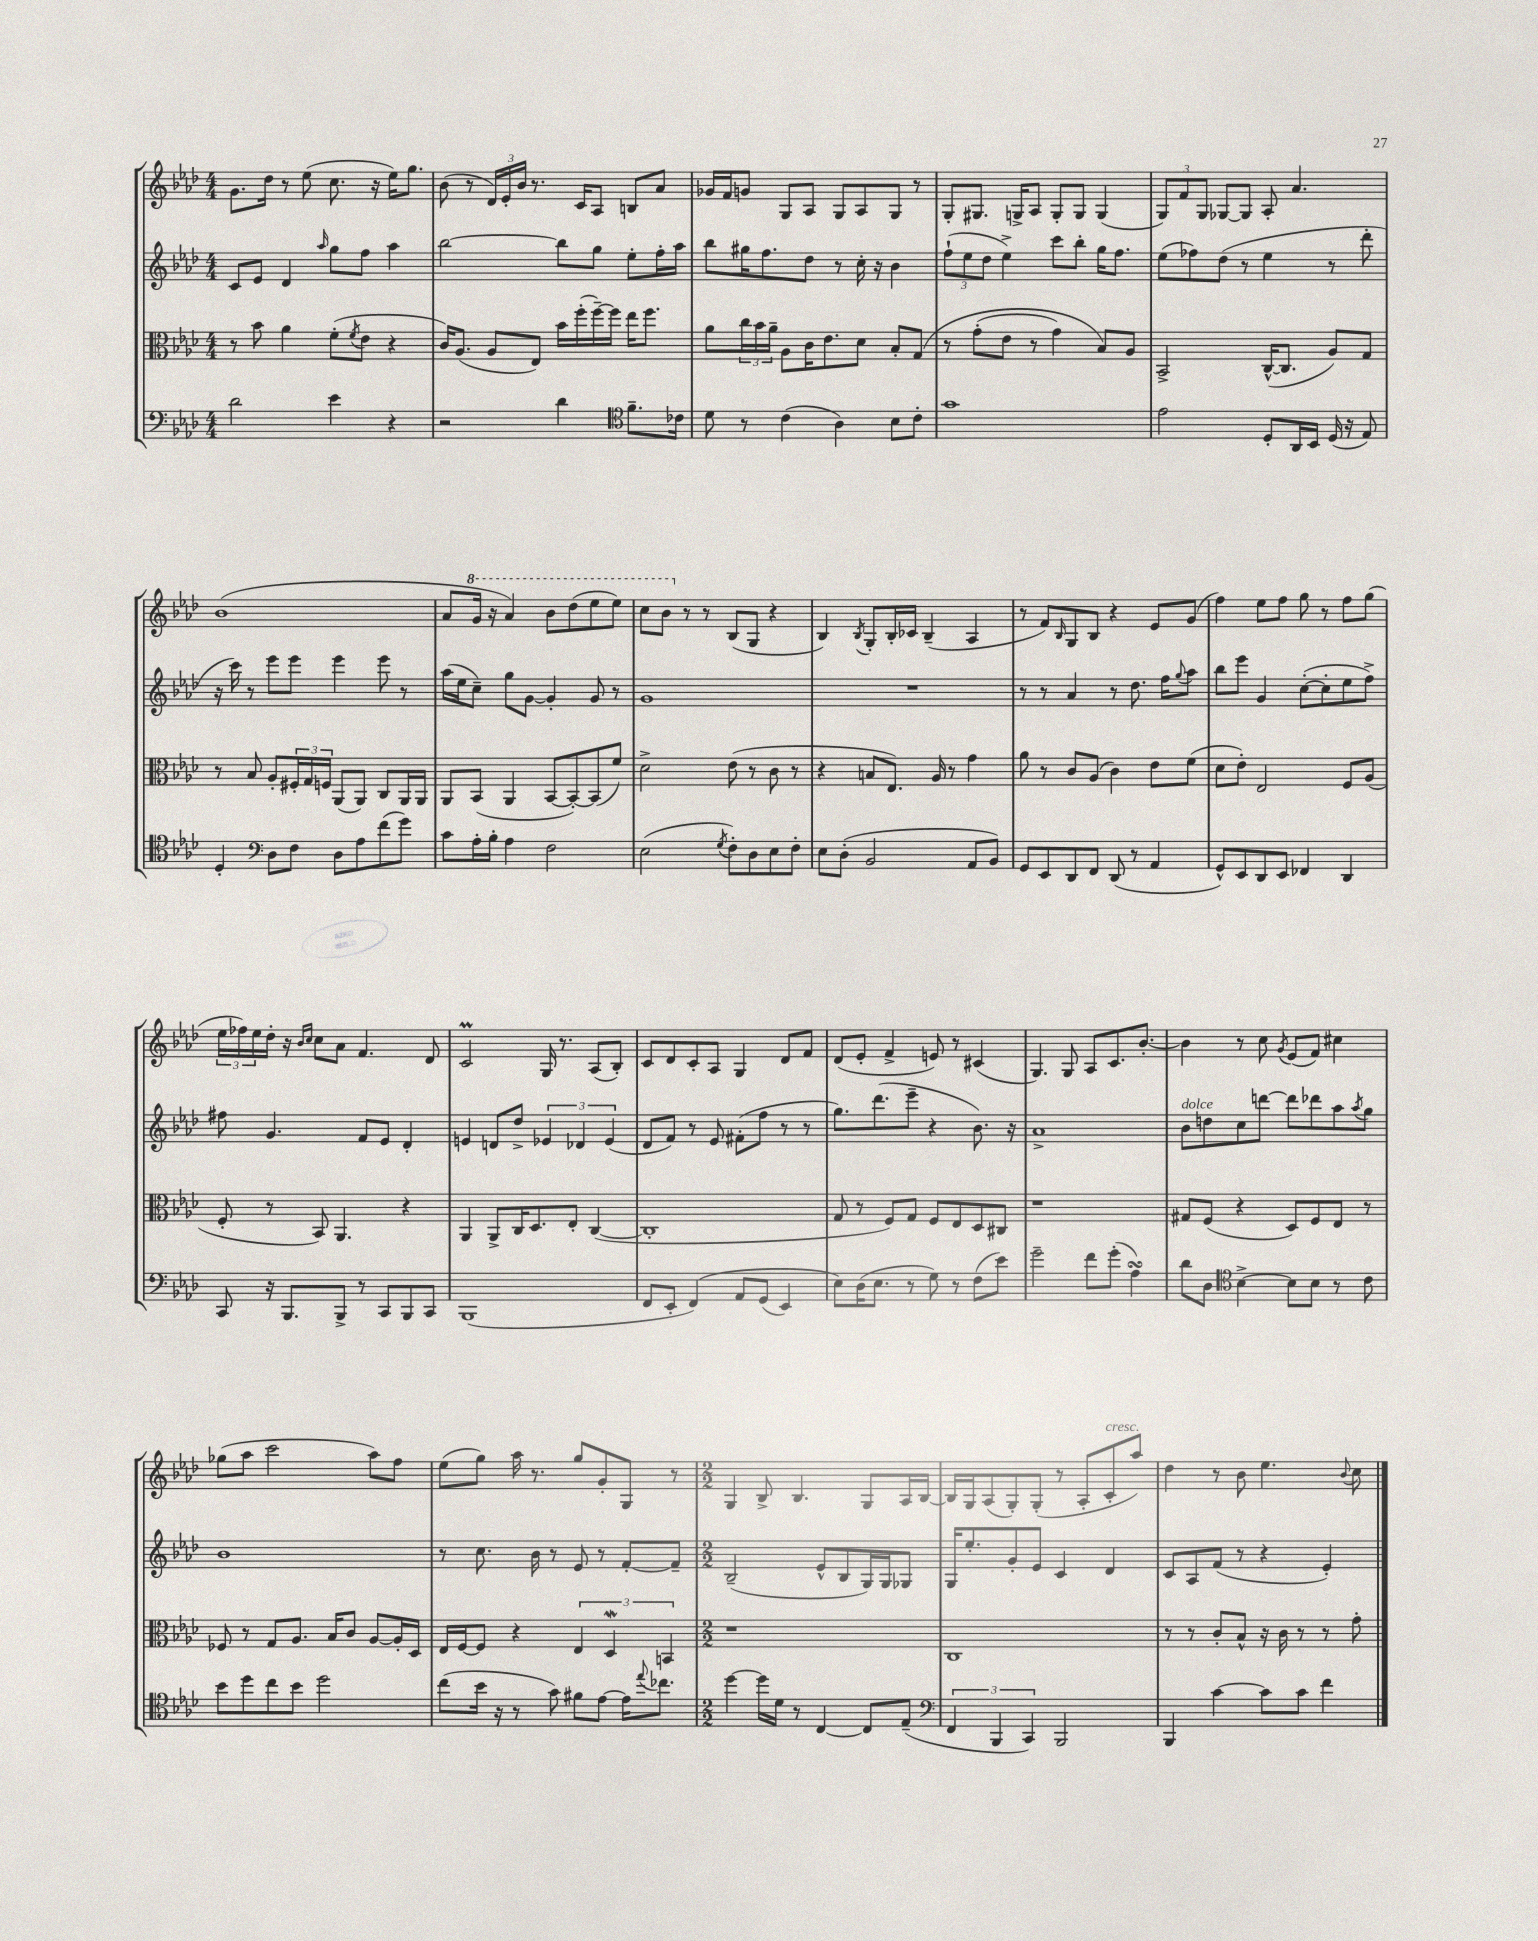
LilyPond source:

<<
\new StaffGroup <<
\new Staff = "s0" {
    \clef treble \key aes \major \numericTimeSignature \time 4/4
    g'8. des''16 r8 ees''8( c''8. r16 ees''16) g''8. |
    bes'8( r8 \tuplet 3/2 { des'16) ees'16-. bes'16 } r8. c'16 aes8 b8 aes'8 |
    ges'16 f'16 g'8 g8 aes8 g8 aes8 g8 r8 |
    g8-. gis8. g16-> aes8 g8-. g8 g4( |
    \tuplet 3/2 { g8) f'8 g8 } ges8~ ges8 aes8-. aes'4. |
    bes'1( |
    aes'8 \ottava #1 g''16 r16 aes''4) bes''8 des'''8( ees'''8 ees'''8) |
    c'''8 bes''8 \ottava #0 r8 r8 bes8( g8 r4 |
    bes4) \acciaccatura { bes8 } g8-. bes16-. ces'16 bes4--( aes4 |
    r8 f'8) \grace { bes16 } g8 bes8 r4 ees'8 g'8( |
    f''4) ees''8 f''8 g''8 r8 f''8 g''8( |
    \tuplet 3/2 { ees''16 fes''16) ees''16 } des''16-. r16 \grace { bes'16 c''16 } c''8 aes'8 f'4. des'8 |
    c'2\prall g16 r8. aes8( bes8-.) |
    c'8 des'8 c'8-. aes8 g4 des'8 f'8 |
    des'8( ees'8-. f'4-> e'8) r8 cis'4( |
    g4.) g8 aes8 c'8. bes'8.~-. |
    bes'4 r8 c''8 \acciaccatura { g'8 } ees'8( f'8) cis''4 |
    ges''8( aes''8 c'''2 aes''8) f''8 |
    ees''8( g''8) aes''16 r8. g''8 g'8-. g8 r8 |
    \numericTimeSignature \time 2/2 g4 bes8-> bes4. g8 aes16 bes16~ |
    bes16 g16 aes8( g8-.) g8-.( r8 aes8-. c'8-.^\markup { \italic "cresc." } aes''8) |
    des''4 r8 bes'8 ees''4. \appoggiatura { bes'8 } c''8 \bar "|." |
}
\new Staff = "s1" {
    \clef treble \key aes \major \numericTimeSignature \time 4/4
    c'8 ees'8 des'4 \grace { aes''16 } g''8 f''8 aes''4 |
    bes''2~ bes''8 g''8 ees''8-. f''16-. aes''16 |
    bes''8 gis''16 f''8. des''8 r8 c''16-. r16 bes'4 |
    \tuplet 3/2 { f''8-!( ees''8 des''8 } ees''4->) c'''8 bes''8-. g''16 f''8. |
    ees''8( fes''8) des''8( r8 ees''4 r8 des'''8-. |
    r16 c'''16) r8 ees'''8 ees'''8 ees'''4 ees'''8 r8 |
    aes''16( ees''16 c''8--) g''8 g'8~ g'4-. g'8 r8 |
    g'1 |
    R1 |
    r8 r8 aes'4 r8 des''8. f''16 \appoggiatura { g''8 } aes''8 |
    bes''8 ees'''8 g'4 c''8~-.( c''8-. ees''8 f''8->) |
    fis''8 g'4. f'8 ees'8 des'4-. |
    e'4 d'8 des''8-> \tuplet 3/2 { ees'4 des'4 ees'4( } |
    des'8 f'8) r8 ees'8 fis'8-.( f''8 r8 r8 |
    g''8.) des'''8.( ees'''8-- r4 bes'8.) r16 |
    aes'1-> |
    bes'8^\markup { \italic "dolce" } d''8 c''8 d'''8~ d'''8 des'''8 aes''8 \acciaccatura { aes''8 } g''8 |
    bes'1 |
    r8 c''8. bes'16 r8 ees'8 r8 f'8~-. f'8-- |
    \numericTimeSignature \time 2/2 bes2--( ees'8-^ bes8 g16) g16 ges8 |
    g16 ees''8.-. g'8-. ees'8 c'4 des'4 |
    c'8 aes8 f'8( r8 r4 ees'4-.) \bar "|." |
}
\new Staff = "s2" {
    \clef alto \key aes \major \numericTimeSignature \time 4/4
    r8 bes'8 aes'4 f'8-.( \acciaccatura { f'8 } ees'8 r4 |
    c'16) aes8.( aes8 ees8) bes'16 f''16-.( f''16~--) f''16 ees''16 f''8. |
    aes'8 \tuplet 3/2 { c''16 bes'16 aes'16-- } aes8 c'16 ees'8. des'8 bes8-. g8\( |
    r8 g'8-.( ees'8 r8 g'4) bes8\) aes8 |
    bes,2-> c16~-^( c8. aes8) g8 |
    r8 bes8 aes8-. \tuplet 3/2 { fis16-. g16 f16 } aes,8( aes,8) c8 aes,16 aes,16 |
    aes,8 bes,8( aes,4 bes,8~ bes,8~-.) bes,8( f'8) |
    des'2-> ees'8( r8 c'8 r8 |
    r4 b8 ees8.) aes16 r8 g'4 |
    aes'8 r8 c'8 aes8( c'4) ees'8 f'8( |
    des'8 ees'8-.) ees2 f8 aes8( |
    f8-. r8 bes,8) aes,4. r4 |
    aes,4 aes,8-> c16 des8. ees8-. c4~( |
    c1-. |
    g8 r8 f8) g8 f8 ees8 des8 cis8 |
    r1 |
    gis8 f8( r4 des8) f8 ees8 r8 |
    fes8 r8 g8 aes8. bes16 c'8 aes8~ aes16-. des16 |
    ees16 f16~ f8 r4 \tuplet 3/2 { ees4 des4\mordent b,4 } |
    \numericTimeSignature \time 2/2 r1 |
    c1 |
    r8 r8 c'8-. bes8-^ r16 c'16 r8 r8 g'8-. \bar "|." |
}
\new Staff = "s3" {
    \clef bass \key aes \major \numericTimeSignature \time 4/4
    des'2 ees'4 r4 |
    r2 des'4 \clef tenor f'8.-- ces'16 |
    des'8 r8 c'4( aes4) bes8 c'8-. |
    g'1 |
    ees'2 des8-. aes,16 bes,16 des16( r16 ees8) |
    des4-. \clef bass des8 f8 des8 aes8 f'8( g'8) |
    c'8 aes16-. bes16-. aes4 f2 |
    ees2( \acciaccatura { g8 } f8-.) des8 ees8 f8-. |
    ees8 des8-.( bes,2 aes,8 bes,8) |
    g,8 ees,8 des,8 f,8 des,8( r8 aes,4 |
    g,8-^) ees,8 des,8 ees,8 fes,4 des,4 |
    c,8 r16 bes,,8. bes,,8-> r8 c,8 bes,,8 c,8 |
    bes,,1( |
    f,8 ees,8-. f,4)\( aes,8 g,8( ees,4) |
    ees8\) des16( ees8. r8 g8) r8 f8( ees'8) |
    g'2-- f'8 g'8-.( aes4\turn) |
    des'8 des8 \clef tenor bes4~-> bes8 bes8 r8 c'8 |
    bes'8 des''8 c''8 bes'8 des''2 |
    c''8( bes'16 r16 r8 g'8) fis'8 ees'8~ ees'16 \appoggiatura { ees''8 } ces''8. |
    \numericTimeSignature \time 2/2 des''4~ des''16 des'16 r8 c4~ c8 ees8--( |
    \clef bass \tuplet 3/2 { f,4 bes,,4 c,4) } bes,,2 |
    bes,,4 c'4~ c'8 c'8 f'4 \bar "|." |
}
>>
>>
\layout { \context { \Score \remove "Bar_number_engraver" } }
